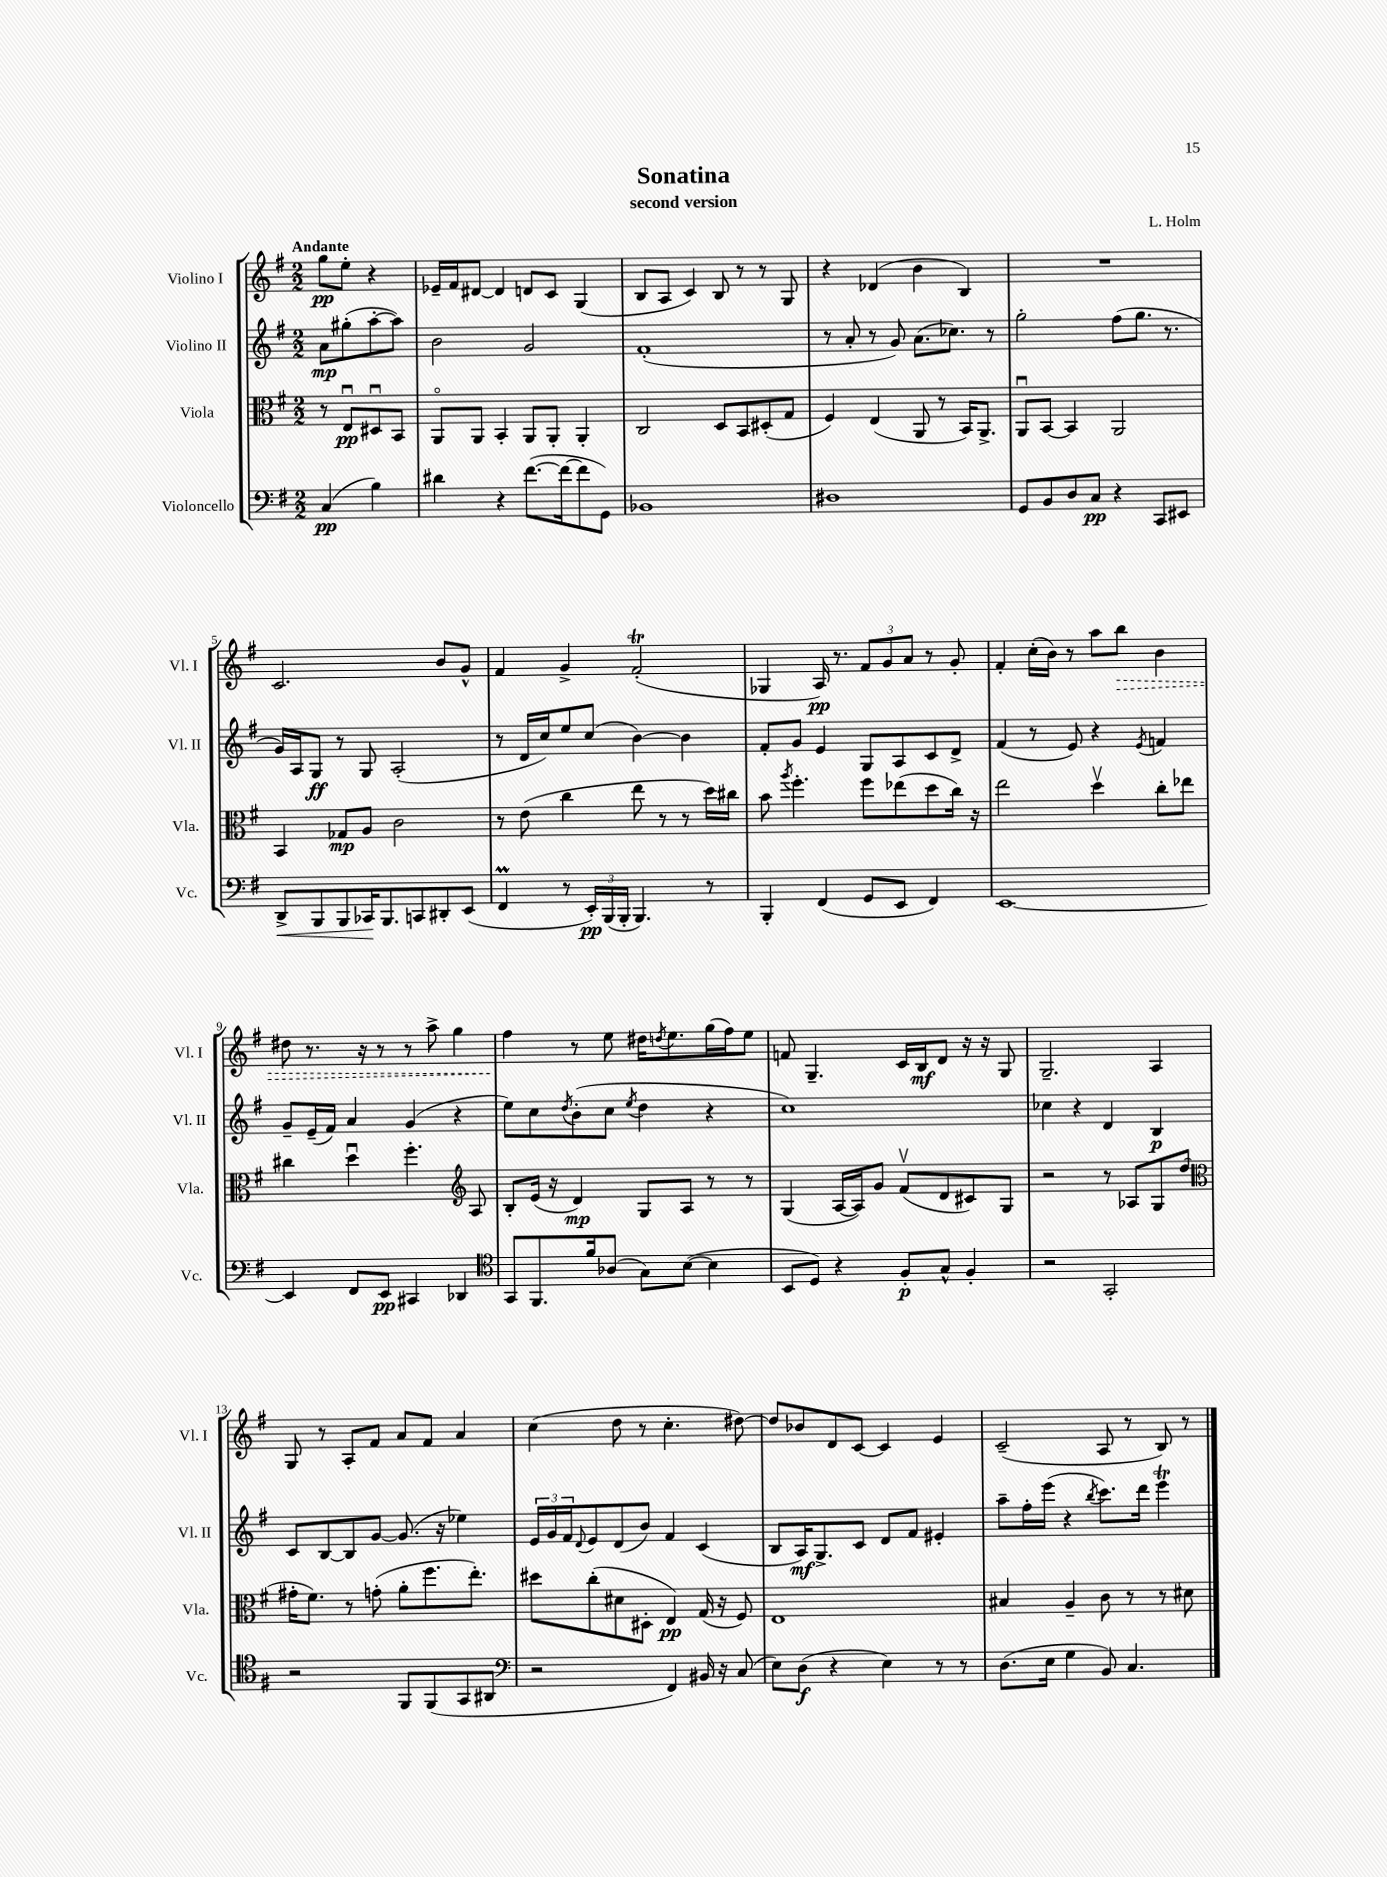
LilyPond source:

\header { title = "Sonatina" composer = "L. Holm" subtitle = "second version" }
<<
\new StaffGroup <<
\new Staff = "s0" \with { instrumentName = "Violino I" shortInstrumentName = "Vl. I" } {
    \clef treble \key g \major \numericTimeSignature \time 2/2 \partial 2 \tempo "Andante"
    g''8\pp e''8-. r4 |
    ees'16-- fis'16 dis'8~ dis'4 d'8 c'8 g4( |
    b8 a8 c'4) b8 r8 r8 g8 |
    r4 des'4( b'4 b4) |
    R1 |
    c'2. b'8 g'8-^ |
    fis'4 g'4-> fis'2-.\trill( |
    ges4 a16\pp) r8. \tuplet 3/2 { fis'8 g'8 a'8 } r8 g'8-. |
    fis'4-. c''16-.( b'16) r8 a''8 \once \override Hairpin.style = #'dashed-line b''8\> b'4 |
    dis''8 r8. r16 r8 r8 a''8-> g''4 |
    fis''4\! r8 e''8 dis''16 \acciaccatura { d''8 } e''8. g''16( fis''16) e''8 |
    f'8 g4.-- c'16 b16\mf d'8 r16 r16 g8 |
    g2.-- a4 |
    g8 r8 a8-. fis'8 a'8 fis'8 a'4 |
    c''4( d''8 r8 c''4.-. dis''8~) |
    dis''8 bes'8 d'8 c'8~ c'4 e'4 |
    c'2--( a8 r8 b8) r8 \bar "|." |
}
\new Staff = "s1" \with { instrumentName = "Violino II" shortInstrumentName = "Vl. II" } {
    \clef treble \key g \major \numericTimeSignature \time 2/2 \partial 2
    a'8\mp gis''8-.( a''8~-. a''8) |
    b'2 g'2 |
    fis'1-.( |
    r8 a'8-. r8 g'8) a'8.( ces''8.) r8 |
    g''2-. fis''8( g''8. r8. |
    g'16) a16 g8\ff r8 g8 a2-.( |
    r8 d'16 c''16) e''8 c''8( b'4~) b'4 |
    fis'8-. g'8 e'4 g8 a8 c'8 d'8-> |
    fis'4( r8 e'8) r4 \acciaccatura { e'8 } f'4 |
    g'8-- e'16--( fis'16) a'4 g'4( r4 |
    e''8) c''8 \acciaccatura { d''8 } b'8-.( c''8 \acciaccatura { e''8 } d''4 r4 |
    c''1) |
    ces''4 r4 d'4 b4\p |
    c'8 b8~ b8 g'8~ g'8.( r16 ees''4) |
    \tuplet 3/2 { e'16 g'16 fis'16 } \appoggiatura { d'8 } e'8 d'8( b'8) fis'4 c'4( |
    b8 a16\mf) g8.-> c'8 d'8 fis'8 eis'4-. |
    a''8-- fis''16-. e'''16( r4 \acciaccatura { b''8 } c'''8.) d'''16 e'''4\trill \bar "|." |
}
\new Staff = "s2" \with { instrumentName = "Viola" shortInstrumentName = "Vla." } {
    \clef alto \key g \major \numericTimeSignature \time 2/2 \partial 2
    r8 e8\downbow\pp dis8\downbow b,8 |
    a,8\flageolet a,8 b,4-. a,8 a,8-. a,4-. |
    c2 d8 b,8 dis8-.( g8 |
    fis4) e4( a,8 r8 b,16) a,8.-> |
    a,8\downbow b,8~ b,4 a,2 |
    b,4 ges8\mp a8 c'2 |
    r8 e'8( c''4 e''8 r8 r8 d''16) cis''16 |
    b'8 \acciaccatura { a''8 } fis''4.-. fis''8 ees''8( d''8 c''16) r16 |
    e''2 d''4\upbow c''8-. ees''8 |
    cis''4 d''4\downbow fis''4.-. \clef treble a8 |
    b8-. e'16( r16 d'4\mp) g8 a8 r8 r8 |
    g4( a16~ a16) g'8 fis'8\upbow( d'8 cis'8) g8 |
    r2 r8 aes8 g8 d''8( |
    \clef alto gis'16-. fis'8.) r8 g'8-.( a'8-. fis''8. e''8.-.) |
    dis''8 c''8-.( dis'8 dis8-. e4\pp) g16( r16 fis8) |
    e1 |
    bis4 a4-- c'8 r8 r8 dis'8 \bar "|." |
}
\new Staff = "s3" \with { instrumentName = "Violoncello" shortInstrumentName = "Vc." } {
    \clef bass \key g \major \numericTimeSignature \time 2/2 \partial 2
    c4\pp( b4) |
    dis'4 r4 fis'8.~( fis'16~ fis'8 g,8) |
    bes,1 |
    dis1 |
    g,8 b,8 d8 c8\pp r4 c,8 eis,8 |
    d,8->\< b,,8 b,,8 ces,16\! b,,8. c,8 dis,8-. e,8( |
    fis,4\prall r8 \tuplet 3/2 { e,16-.\pp) b,,16( b,,16-. } b,,4.) r8 |
    b,,4-. fis,4( g,8 e,8 fis,4) |
    e,1~ |
    e,4 fis,8 e,8\pp cis,4 des,4 |
    \clef tenor g,8 fis,8. fis'16 aes8( g8) b8~( b4 |
    b,8 d8) r4 fis8-.\p g8-^ fis4-. |
    r2 g,2-. |
    r2 fis,8 fis,8( g,8 ais,8 |
    \clef bass r2 fis,4) bis,16 r16 c8( |
    e8) d8\f( r4 e4) r8 r8 |
    d8.( e16 g4 b,8) c4. \bar "|." |
}
>>
>>
